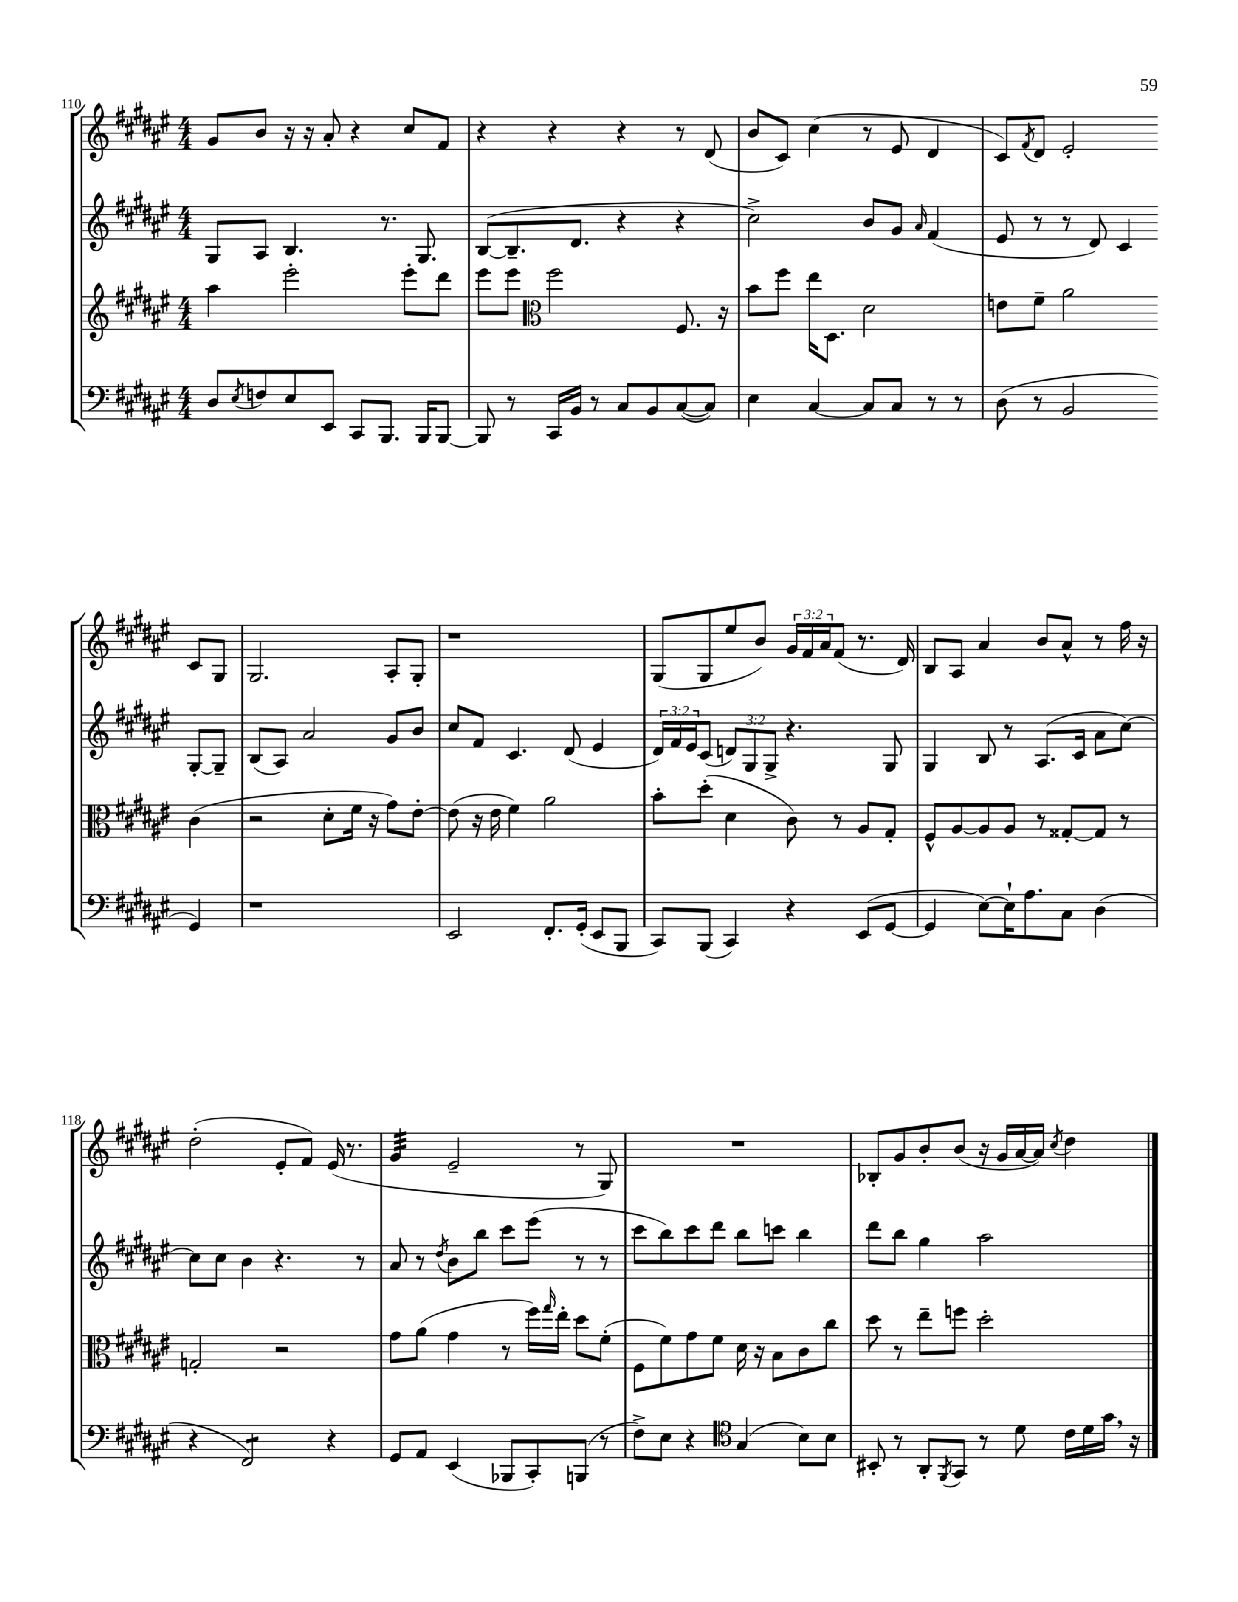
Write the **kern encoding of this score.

**kern	**kern	**kern	**kern
*staff4	*staff3	*staff2	*staff1
*clefF4	*clefG2	*clefG2	*clefG2
*k[f#c#g#d#a#e#]	*k[f#c#g#d#a#e#]	*k[f#c#g#d#a#e#]	*k[f#c#g#d#a#e#]
*M4/4	*M4/4	*M4/4	*M4/4
8D#	4aa#	8G#	8g#
8qE#	.	.	.
8F	.	8A#	8b
8E#	2eee#'	4.B	16r
.	.	.	16r
8EE#	.	.	8a#'
8CC#	.	.	4r
8.BBB	.	8.r	.
.	8eee#'	.	8cc#
16BBB	.	8.G#	.
[8BBB	8ddd#	.	8f#
=	=	=	=
8BBB]	8eee#	([8B	4r
8r	8eee#	8.B~]	.
*	*clefC3	*	*
16CC#	2ff#	.	4r
16BB	.	8.d#	.
8r	.	.	.
8C#	.	4r	4r
8BB	.	.	.
([8C#	8.F#	4r	8r
8C#])	.	.	(8d#
.	16r	.	.
=	=	=	=
4E#	8b	2cc#^)	8b
.	8ff#	.	8c#)
[4C#	16ee#	.	(4cc#
.	8.D#	.	.
8C#]	2d#	8b	8r
8C#	.	8g#	8e#
.	.	16qqa#	.
8r	.	(4f#	4d#
8r	.	.	.
=	=	=	=
(8D#	8e	8e#	8c#)
.	.	.	8qf#
8r	8f#~	8r	8d#
2BB	2a#	8r	2e#'
.	.	8d#)	.
.	.	4c#	.
4GG#)	(4c#	[8G#'	8c#
.	.	8G#~]	8G#
=	=	=	=
1r	2r	(8B	2.G#
.	.	8A#)	.
.	.	2a#	.
.	8d#'	.	.
.	16f#	.	.
.	16r	.	.
.	8g#)	8g#	8A#'
.	[8e#'	8b	8G#'
=	=	=	=
2EE#	(8e#]	8cc#	1r
.	16r	8f#	.
.	16e#	.	.
.	4f#)	4.c#	.
8.FF#'	2a#	.	.
.	.	(8d#	.
(16GG#'	.	.	.
8EE#	.	4e#	.
8BBB	.	.	.
=	=	=	=
8CC#)	8b'	24d#)	(8G#
.	.	24f#	.
.	.	24e#	.
(8BBB	(8dd#'	(8c#	8G#
4CC#)	4d#	12d)	8ee#
.	.	12G#	.
.	.	.	8b)
.	.	12G#^	.
4r	8c#)	4.r	24g#
.	.	.	24f#
.	.	.	24a#
.	8r	.	(8f#
(8EE#	8A#	.	8.r
[8GG#	8G#'	8G#	.
.	.	.	16d#)
=	=	=	=
4GG#]	8F#^^	4G#	8B
.	[8A#	.	8A#
[8E#)	8A#]	8B	4a#
16E#`]	8A#	8r	.
8.A#	.	.	.
.	8r	(8.A#	8b
8C#	[8G##'	.	8a#^^
.	.	16c#	.
(4D#	8G##]	8a#	8r
.	8r	[8cc#)	16ff#
.	.	.	16r
=	=	=	=
4r	2G'	8cc#]	(2dd#'
.	.	8cc#	.
2FF#)	.	4b	.
.	2r	4.r	8e#'
.	.	.	8f#)
4r	.	.	(16e#
.	.	.	8.r
.	.	8r	.
=	=	=	=
8GG#	8g#	8a#	4g#
8AA#	(8a#	8r	.
.	.	8qdd#	.
(4EE#	4g#	8b	2e#~
.	.	8bb	.
8BBB-	8r	8ccc#	.
8CC#')	16ff#)	(8eee#	.
.	16qqgg#	.	.
.	16ee#'	.	.
(8BBB	8dd#	8r	8r
8r	(8f#'	8r	8G#)
=	=	=	=
8F#^)	8F#	8ccc#	1r
8E#	8f#)	8bb)	.
4r	8g#	8ccc#	.
.	8f#	8ddd#	.
*clefC4	*	*	*
(4G#	16d#	8bb	.
.	16r	.	.
.	8B	8ccc	.
8B)	8c#	4bb	.
8B	8cc#	.	.
=	=	=	=
8BB#'	8dd#	8ddd#	8B-'
8r	8r	8bb	8g#
8AA#'	8ee#~	4gg#	8b'
8qFF#	.	.	.
8GG#	8ff	.	(8b
8r	2dd#'	2aa#	16r
.	.	.	16g#
8d#	.	.	[16a#
.	.	.	16a#])
.	.	.	8qcc#
16c#	.	.	4dd#
16d#	.	.	.
16g#	.	.	.
16r	.	.	.
==	==	==	==
*-	*-	*-	*-
